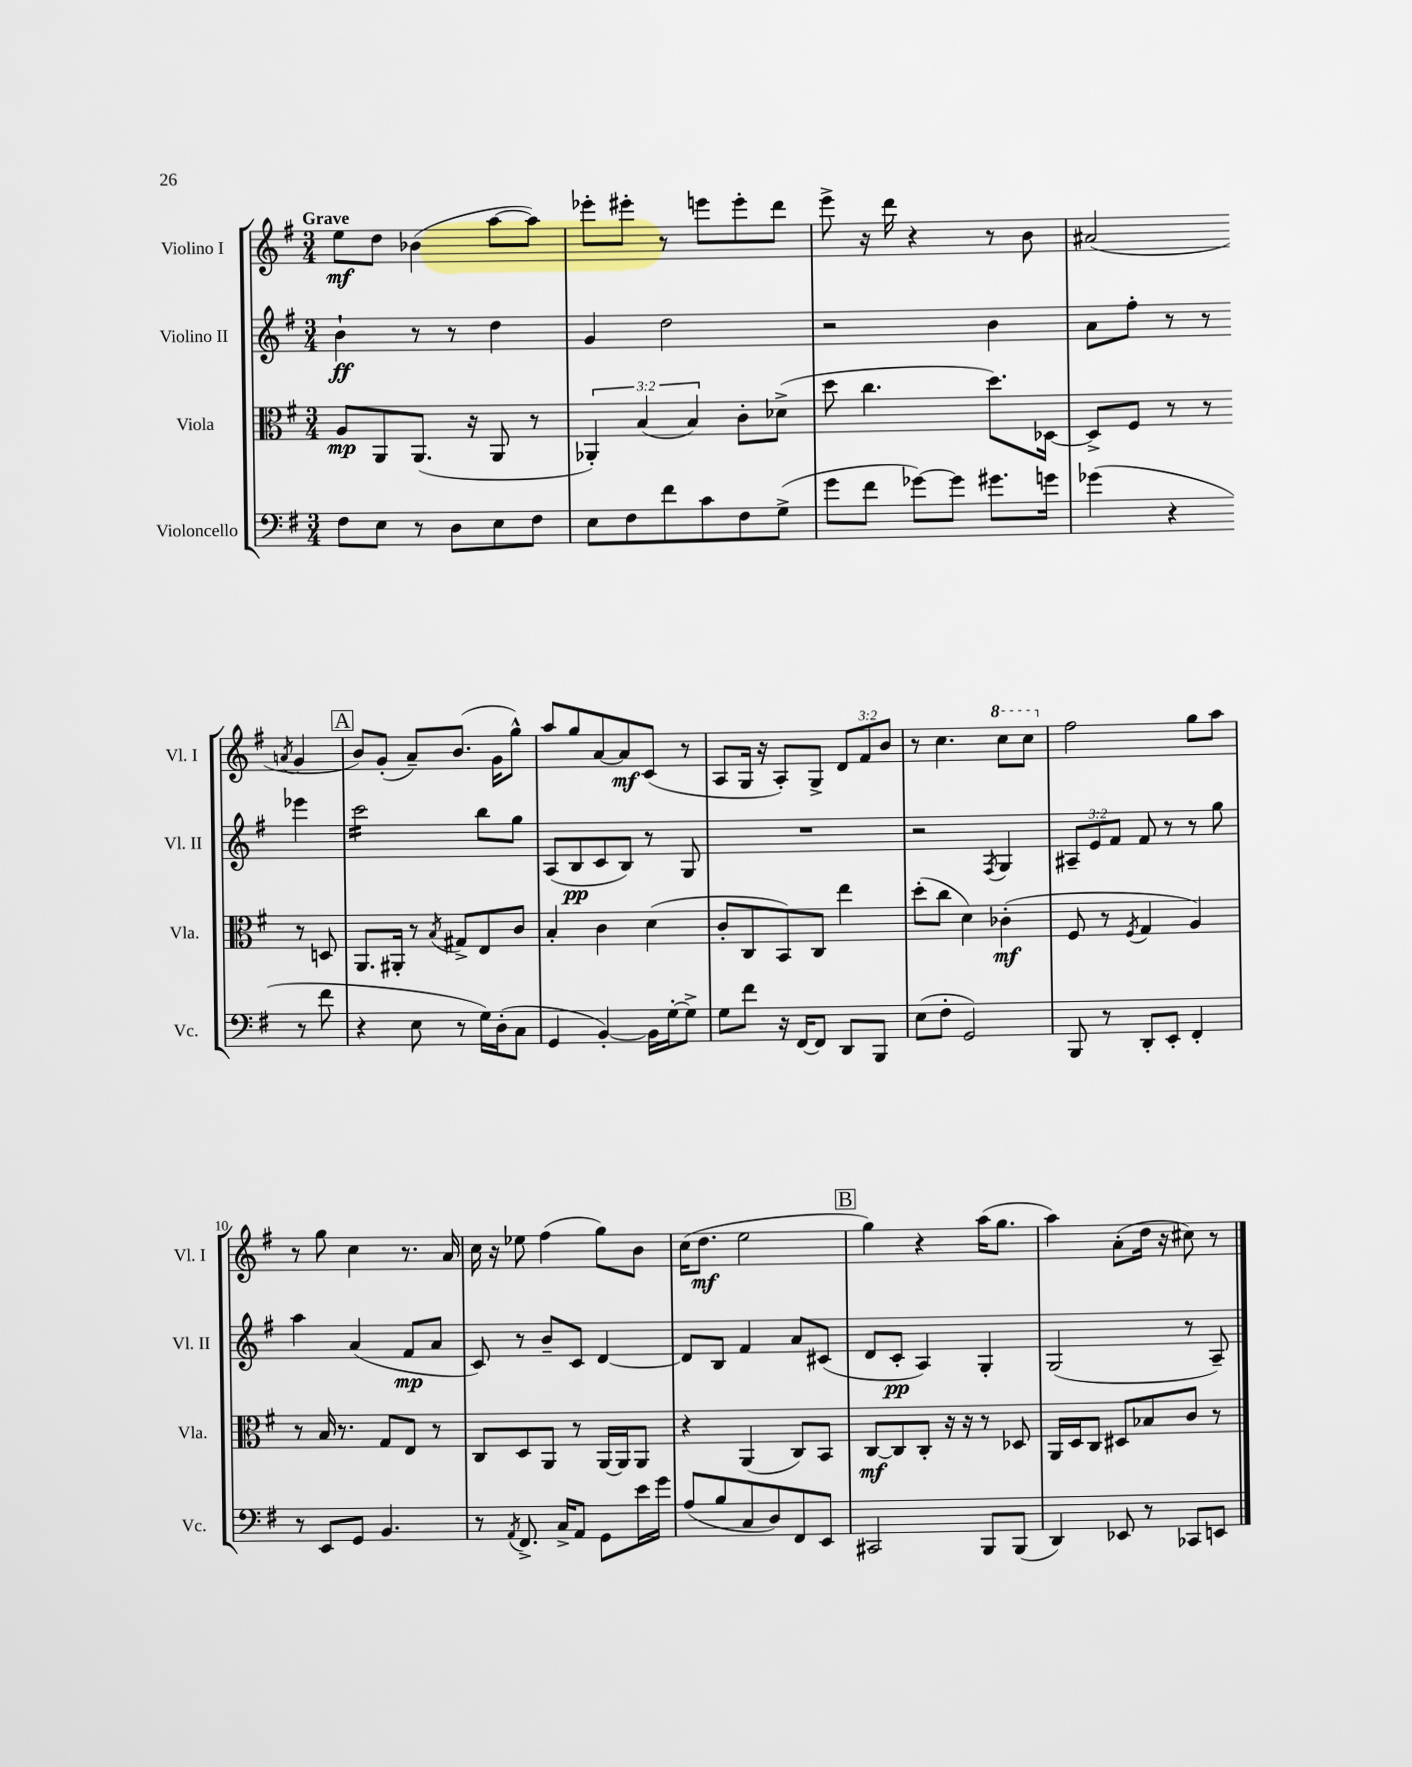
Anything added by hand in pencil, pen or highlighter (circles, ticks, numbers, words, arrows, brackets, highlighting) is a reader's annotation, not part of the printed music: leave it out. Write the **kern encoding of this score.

**kern	**kern	**dynam	**kern	**dynam	**kern	**dynam
*part4	*part3	*part3	*part2	*part2	*part1	*part1
*staff4	*staff3	*staff3	*staff2	*staff2	*staff1	*staff1
*I"Violoncello	*I"Viola	*	*I"Violino II	*	*I"Violino I	*
*I'Vc.	*I'Vla.	*	*I'Vl. II	*	*I'Vl. I	*
*clefF4	*clefC3	*	*clefG2	*	*clefG2	*
*k[f#]	*k[f#]	*	*k[f#]	*	*k[f#]	*
*M3/4	*M3/4	*	*M3/4	*	*M3/4	*
=1	=1	=1	=1	=1	=1	=1
!	!	!	!	!	!LO:TX:a:B:t=Grave	!
8F#\L	8A/L	mp	4b`\	ff	8ee\L	mf
8E\J	8AA/	.	.	.	8dd\J	.
8r	(8.AA/J	.	8r	.	(4b-X\	.
8D\L	.	.	8r	.	.	.
.	16r	.	.	.	.	.
8E\	8AA/	.	4dd\	.	[8aa\L	.
8F#\J	8r	.	.	.	8aa\J])	.
=2	=2	=2	=2	=2	=2	=2
8E\L	6AA-X'/)	.	4g/	.	8eee-X'\L	.
8F#\	.	.	.	.	8eee#X'\J	.
.	(6B/	.	.	.	.	.
8f#\	.	.	2dd\	.	8r	.
.	6B/)	.	.	.	.	.
8c\	.	.	.	.	8eeen\L	.
8F#\	8c'\L	.	.	.	8eee'\	.
(8G^\J	(8d-X^\J	.	.	.	8ddd\J	.
=3	=3	=3	=3	=3	=3	=3
8g\L	8dd\	.	2r	.	8eee^\	.
8f#\J	4.cc\	.	.	.	16r	.
.	.	.	.	.	16ddd\	.
[8g-X\L)	.	.	.	.	4r	.
8g-\J]	.	.	.	.	.	.
8.g#X\L	8.dd\L)	.	4b\	.	8r	.
.	.	.	.	.	8b\	.
16gn\Jk	[16D-X\Jk	.	.	.	.	.
=4	=4	=4	=4	=4	=4	=4
(4g-X\	8D-^/L]	.	8a\L	.	(2a#X/	.
.	8F#/J	.	8ff#'\J	.	.	.
4r	8r	.	8r	.	.	.
.	8r	.	8r	.	.	.
.	.	.	.	.	8qan/	.
8r	8r	.	4eee-X\	.	4g/	.
8f#\	8Dn/	.	.	.	.	.
!!LO:LB:g=z
!!LO:REH:place=s1:t=A
=5	=5	=5	=5	=5	=5	=5
*	*	*	*tremolo	*	*	*
4r	8.AA/L	.	16ccc\LL	.	8b/L)	.
.	.	.	16ccc\	.	.	.
.	.	.	16ccc\	.	(8g'/J	.
.	16AA#X'/Jk	.	16ccc\	.	.	.
8E\	8r	.	16ccc\	.	8a~/L)	.
.	.	.	16ccc\	.	.	.
.	8qB/	.	.	.	.	.
8r	8G#X^/L	.	16ccc\	.	(8.b/J	.
.	.	.	16ccc\JJ	.	.	.
*	*	*	*Xtremolo	*	*	*
16G\LL)	8E/	.	8bb\L	.	.	.
(16D'\J	.	.	.	.	16g\KL	.
8C\J	8c/J	.	8gg\J	.	8gg^^\J)	.
=6	=6	=6	=6	=6	=6	=6
4GG/	4B'/	.	(8A/L	.	8aa/L	.
.	.	.	8B/	pp	8gg/	.
[4BB'/)	4c\	.	8c/	.	[8a/	.
.	.	.	8B/J)	.	8a/]	mf
16BB\LL]	(4d\	.	8r	.	(8c/J	.
[16G'\J	.	.	.	.	.	.
8G^\J]	.	.	8G/	.	8r	.
=7	=7	=7	=7	=7	=7	=7
8G\L	8c'/L	.	2.r	.	8A/L	.
8f#\J	8C/	.	.	.	16G/Jk	.
.	.	.	.	.	16r	.
16r	8BB/)	.	.	.	8A'/L)	.
[16FF#/KL	.	.	.	.	.	.
8FF#/J]	8C/J	.	.	.	8G^/J	.
8DD/L	4ee\	.	.	.	12d/L	.
.	.	.	.	.	12f#/	.
8BBB/J	.	.	.	.	.	.
.	.	.	.	.	12b/J	.
=8	=8	=8	=8	=8	=8	=8
(8E\L	(8dd'\L	.	2r	.	8r	.
8F#'\J	8cc\J	.	.	.	4.cc\	.
2GG/)	4d\)	.	.	.	.	.
.	.	.	8qF#/	.	.	.
*	*	*	*	*	*8va	*
.	(4c-X'\	mf	4G/	.	8ccc\L	.
.	.	.	.	.	8ccc\J	.
=9	=9	=9	=9	=9	=9	=9
*	*	*	*	*	*X8va	*
8BBB/	8F#/	.	12A#X~/L	.	2ff#\	.
.	.	.	12e/	.	.	.
8r	8r	.	.	.	.	.
.	.	.	12f#/J	.	.	.
.	8qF#/	.	.	.	.	.
8DD'/L	4G/	.	8f#/	.	.	.
8EE'/J	.	.	8r	.	.	.
4FF#'/	4A/)	.	8r	.	8gg\L	.
.	.	.	8gg\	.	8aa\J	.
!!LO:LB:g=z
=10	=10	=10	=10	=10	=10	=10
8r	8r	.	4aa\	.	8r	.
8EE/L	16B/	.	.	.	8gg\	.
.	8.r	.	.	.	.	.
8GG/J	.	.	(4a/	.	4cc\	.
4.BB/	8G/L	.	.	.	.	.
.	8E/J	.	8f#/L	mp	8.r	.
.	8r	.	8a/J	.	.	.
.	.	.	.	.	16a/	.
=11	=11	=11	=11	=11	=11	=11
8r	8C/L	.	8c/)	.	16cc\	.
.	.	.	.	.	16r	.
8qAA/	.	.	.	.	.	.
8.FF#^/	8D/	.	8r	.	8ee-X\	.
.	8AA/J	.	8b~/L	.	(4ff#\	.
16C^/KL	.	.	.	.	.	.
8AA/J	8r	.	8c/J	.	.	.
8GG\L	[16AA/LL	.	[4d/	.	8gg\L)	.
.	16AA/J]	.	.	.	.	.
16e\L	8AA/J	.	.	.	8b\J	.
16g\JJ	.	.	.	.	.	.
=12	=12	=12	=12	=12	=12	=12
(8A/L	4r	.	8d/L]	.	(16cc\KL	.
.	.	.	.	.	8.dd\J	mf
8B/	.	.	8B/J	.	.	.
8C/	(4AA/	.	4f#/	.	2ee\	.
8D/)	.	.	.	.	.	.
8FF#/	8C/L)	.	8a/L	.	.	.
8EE/J	8BB/J	.	(8c#X/J	.	.	.
!!LO:REH:place=s1:t=B
=13	=13	=13	=13	=13	=13	=13
2CC#X/	[8C/L	mf	8d/L	.	4gg\)	.
.	8C/]	.	8c'/J	pp	.	.
.	8C'/J	.	4A/)	.	4r	.
.	16r	.	.	.	.	.
.	16r	.	.	.	.	.
8BBB/L	8r	.	4G'/	.	(16aa\KL	.
.	.	.	.	.	8.gg\J	.
(8BBB/J	8D-X/	.	.	.	.	.
=14	=14	=14	=14	=14	=14	=14
4DD/)	16AA/LL	.	(2G/	.	4aa\)	.
.	16D/J	.	.	.	.	.
.	8C/J	.	.	.	.	.
8EE-X/	8D#X/L	.	.	.	(8a'\L	.
8r	8B-X/	.	.	.	16dd\Jk	.
.	.	.	.	.	16r	.
8CC-X/L	8c/J	.	8r	.	8cc#X\)	.
8EEn/J	8r	.	8A~/)	.	8r	.
==	==	==	==	==	==	==
*-	*-	*-	*-	*-	*-	*-
